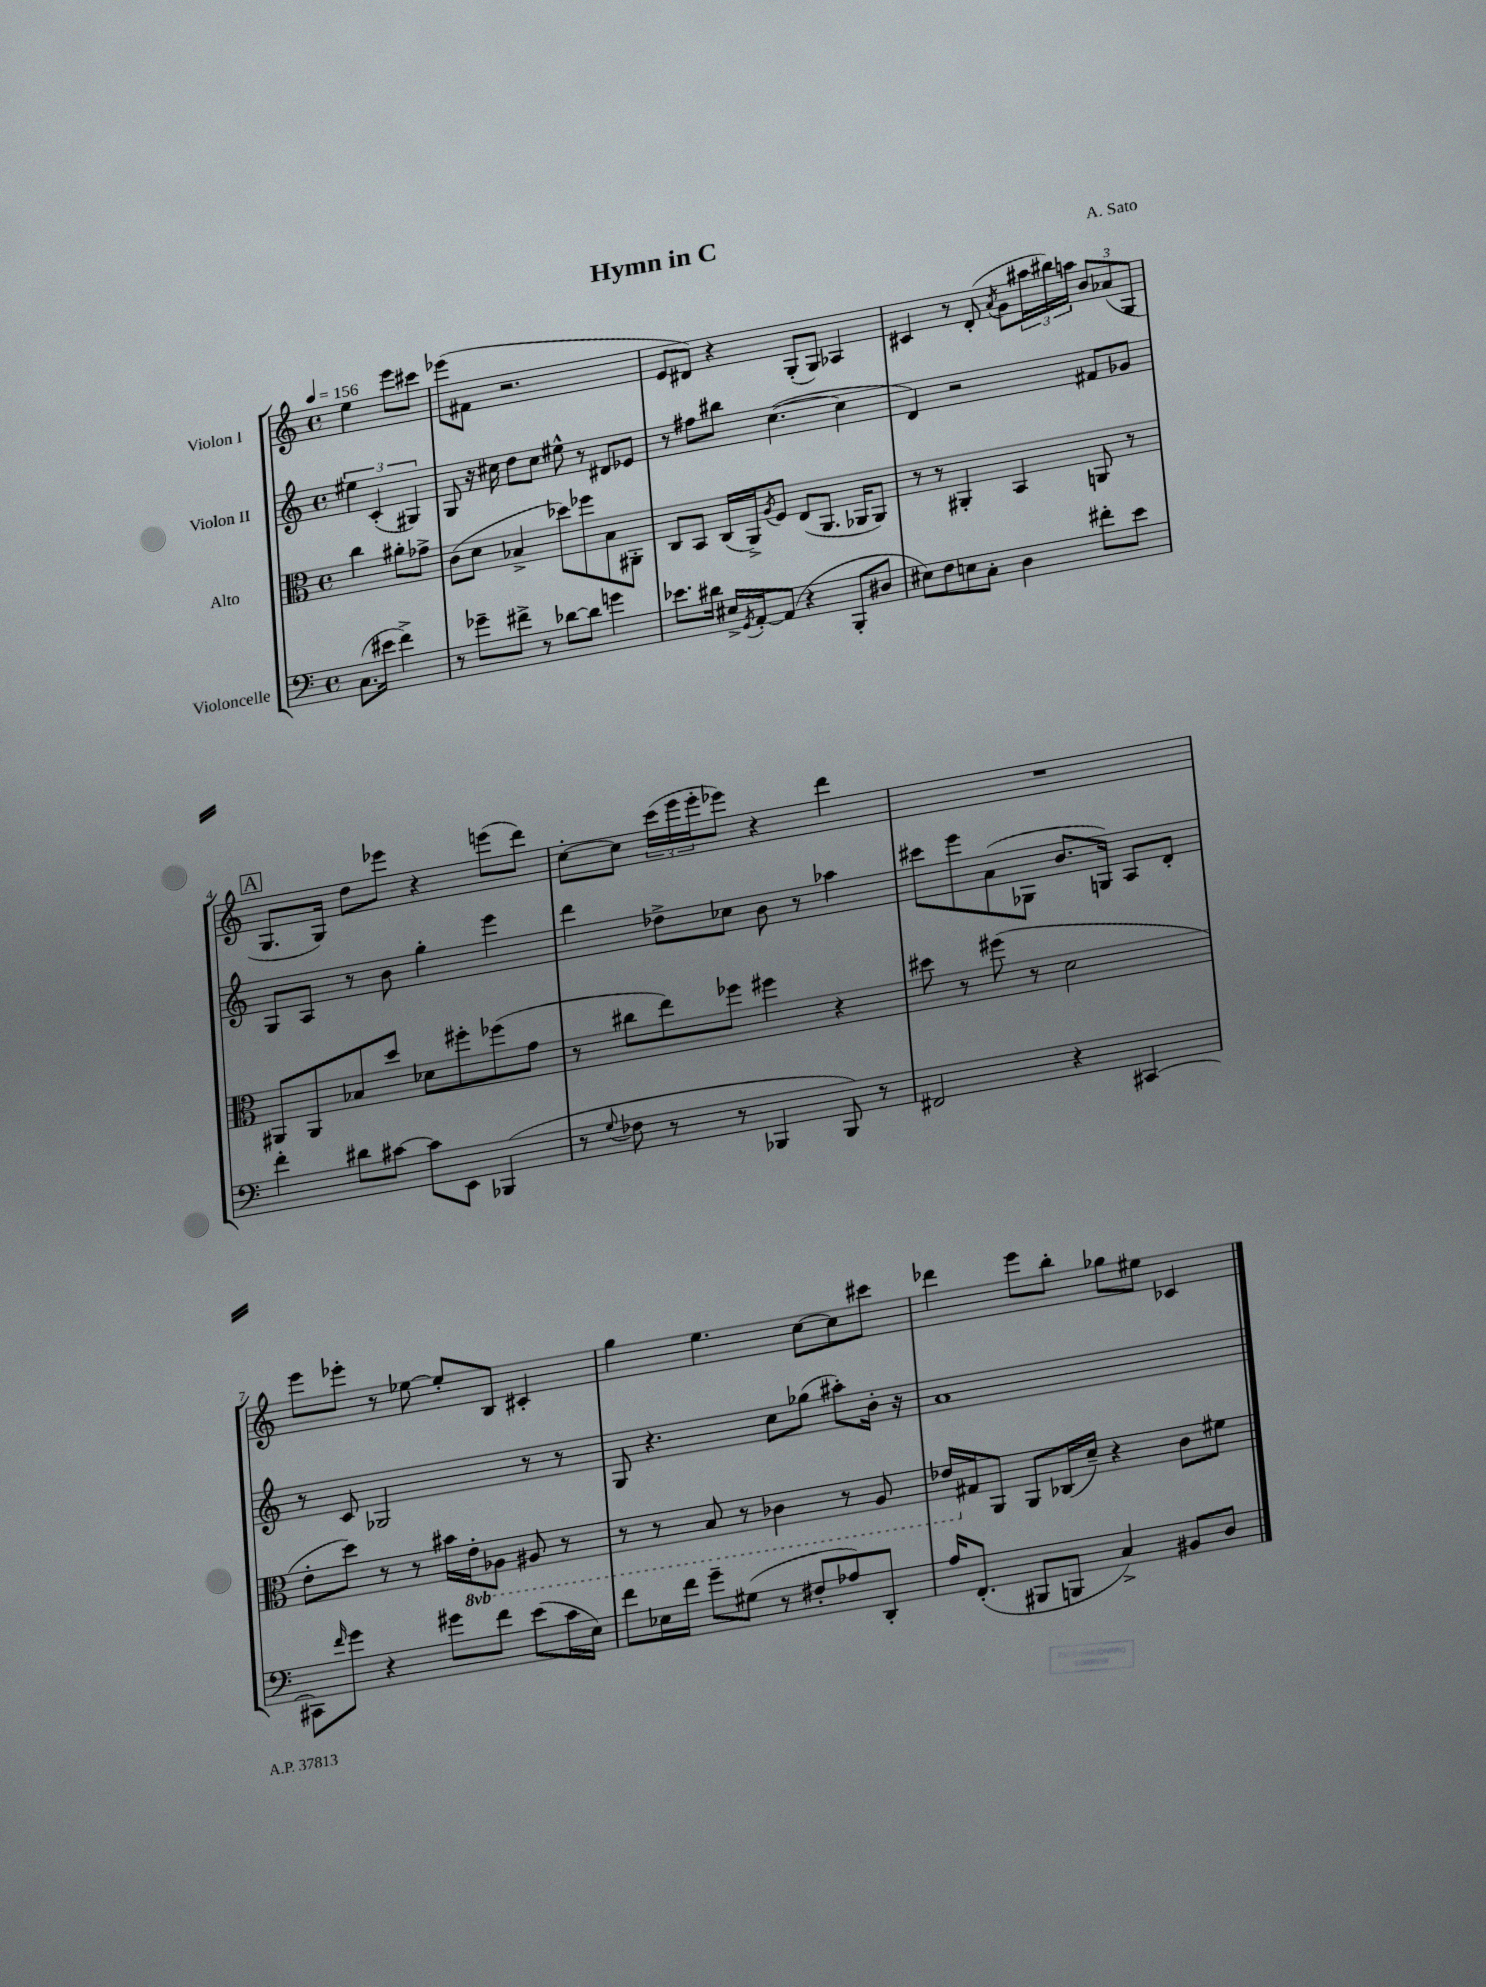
\header { title = "Hymn in C" composer = "A. Sato" }
<<
\new StaffGroup <<
\new Staff = "s0" \with { instrumentName = "Violon I" } {
    \clef treble \key c \major \defaultTimeSignature \time 4/4 \partial 2 \tempo 4 = 156
    e''4 e'''8 cis'''8 |
    ees'''8( fis'8 r2. |
    e'8 dis'8) r4 g8-.( g8) aes4 |
    cis'4 r8 d'8-.( \acciaccatura { a'8 } g'8 \tuplet 3/2 { ais''16 bis''16) a''16 } \tuplet 3/2 { b'8 aes'8( g8 } |
    \mark \markup { \box "A" } g8. g16) d''8 ees'''8 r4 e'''8( d'''8) |
    c''8~-. c''8 \tuplet 3/2 { c'''16( e'''16 e'''16-. } ees'''8) r4 d'''4 |
    R1 |
    e'''8 ees'''8-. r8 ees''8~ ees''8-. b8 cis'4-. |
    g''4 e''4. c''8~ c''8 cis'''8 |
    des'''4 e'''8 b''8-. ges''8 eis''8 ces'4 \bar "|." |
}
\new Staff = "s1" \with { instrumentName = "Violon II" } {
    \clef treble \key c \major \defaultTimeSignature \time 4/4 \partial 2
    \tuplet 3/2 { eis''4 c'4-.( gis4) } |
    g8 r16 cis''16 d''8 cis''8 eis''8-^ r8 dis'8 ees'8 |
    r8 fis''8 bis''8 c''4.~( c''4 |
    d'4) r2 fis'8 ges'8 |
    \mark \markup { \box "A" } g8 a8 r8 b'8 g''4-. e'''4 |
    d'''4 des''8-> ces''8 b'8 r8 aes''4 |
    cis'''8 e'''8 a'8( ges8 b'8. g16) a8 d'8-. |
    r8 c'8 ges2 r8 r8 |
    g8 r4. c''8 ges''8( ais''8-.) b'16-. r16 |
    a'1 \bar "|." |
}
\new Staff = "s2" \with { instrumentName = "Alto" } {
    \clef alto \key c \major \defaultTimeSignature \time 4/4 \set Staff.ottavationMarkups = #ottavation-simple-ordinals \partial 2
    c''4 ais'8-. ges'8-> |
    c'8( d'8 bes4-> des''8) fes''8 bes8 ais,8-. |
    c8 b,8 c16( a,16->) \acciaccatura { a8 } f8 e8( a,8. aes,16 aes,8) |
    r8 r8 ais,4-. b,4 a,8 r8 |
    \mark \markup { \box "A" } ais,8 ais,8 bes8 d''8 des'8 fis''8-. fes''8( g'8 |
    r8 cis''8 e''8) fes''8 fis''4 r4 |
    dis''8 r8 fis''8( r8 d'2 |
    e'8-. d''8) r8 r8 bis'16 \ottava #-1 e16-. aes,8 ais,8 r8 |
    r8 r8 b,8 r8 ces4 r8 a,8 |
    ees16 \ottava #0 gis16 a,8 a,8 ces16( d'16--) r4 c'8 fis'8 \bar "|." |
}
\new Staff = "s3" \with { instrumentName = "Violoncelle" } {
    \clef bass \key c \major \defaultTimeSignature \time 4/4 \partial 2
    c8.( eis'16 f'4->) |
    r8 ges'8-- fis'8-> r8 des'8~ des'8 g'4 |
    ees'8. dis'16 eis16-> \acciaccatura { g,8 } a,16~-. a,8( r4 b,,8-. dis8 |
    eis8) f8 e8 c8-. d4 fis'8-. e'8 |
    \mark \markup { \box "A" } f'4-. dis'8 cis'8~ cis'8 e,8 bes,,4( |
    r8 \appoggiatura { g8 } fes8 r8 r8 bes,,4 bes,,8) r8 |
    fis,2 r4 cis,4~ |
    cis,8 \grace { f'16 } g'8 r4 gis'8 f'8 e'8( c'16 e16) |
    f'8 ees16 f'16 g'8-- gis8( r8 fis8-. aes8) d,8-. |
    a16 f,8.-.( bis,,8 b,,8 c4->) bis,8 d8 \bar "|." |
}
>>
>>
